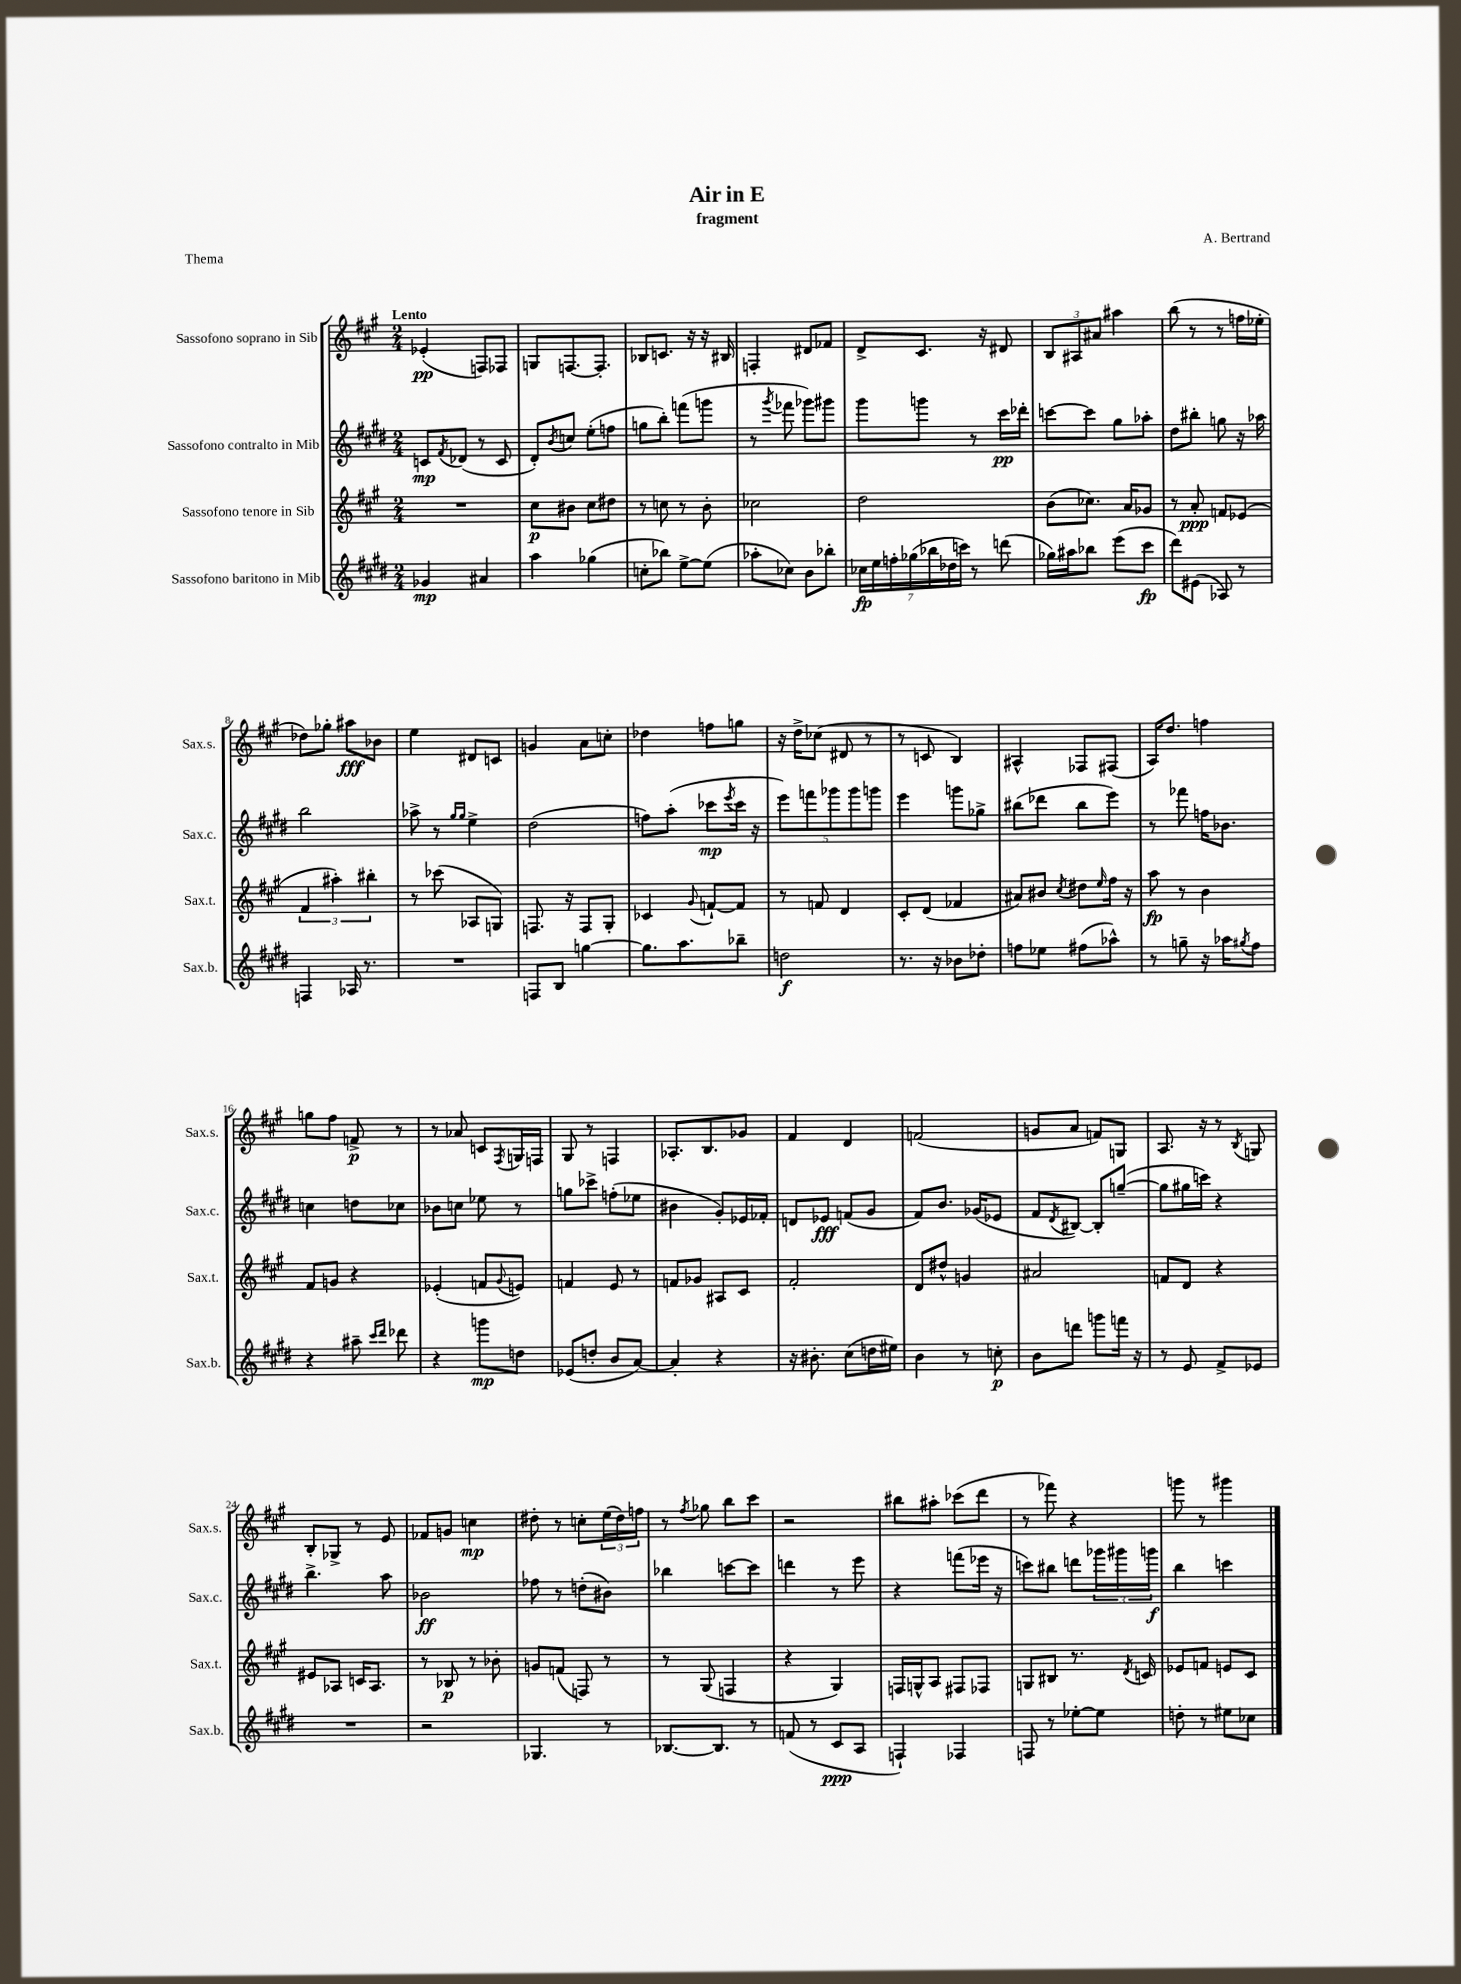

**kern	**kern	**kern	**kern
*staff4	*staff3	*staff2	*staff1
*clefG2	*clefG2	*clefG2	*clefG2
*k[f#c#g#d#]	*k[f#c#g#]	*k[f#c#g#d#]	*k[f#c#g#]
*M2/4	*M2/4	*M2/4	*M2/4
4g-	2r	8c	(4e-'
.	.	8qf#	.
.	.	(8d-	.
4a#	.	8r	8F)
.	.	8c	8F-
=	=	=	=
4aa	8cc#	8d#')	8G
.	.	8qb	.
.	8b#	8cc	[8.F
(4gg-	8cc#	(8ee'	.
.	.	.	8.F']
.	8dd#	8ff	.
=	=	=	=
8cc'	8r	8gg	8B-
8bb-)	8cc	8bb')	8.c
[8ee^	8r	(8fff	.
.	.	.	16r
(8ee]	8b'	8ggg	16r
.	.	.	16B#
=	=	=	=
8aa-'	2cc-	8r	4F'
.	.	8qggg#	.
8cc-)	.	8fff-	.
8b	.	8ggg-)	8d#
8bb-'	.	8ggg#	8f-
=	=	=	=
28cc-	2dd	8ggg#	8d^
28ee	.	.	.
28ff'	.	.	.
(28gg-	.	.	.
.	.	8ggg	8.c#
28bb-	.	.	.
28dd-	.	.	.
28ccc)	.	.	.
8r	.	8r	.
.	.	.	16r
(8ddd	.	16ccc#	8d#
.	.	16ddd-'	.
=	=	=	=
16gg-)	(8b	[8ccc	12B
16aa#	.	.	.
.	.	.	12A#
8bb-	8.cc-)	8ccc]	.
.	.	.	12a#
(8eee	.	8gg#	4aa#
.	16a	.	.
8ccc#	8g-	8aa-'	.
=	=	=	=
8ddd#)	8r	8dd#	(8bb
(8e#	8a'	8bb#'	8r
8A-)	8f	8gg	8r
8r	(8e-	16r	16ff
.	.	16aa-	16ee-'
=	=	=	=
4F	6f#	2bb	8dd-)
.	.	.	8gg-'
.	6aa#')	.	.
16A-	.	.	8aa#
8.r	.	.	.
.	6bb#'	.	.
.	.	.	8b-
=	=	=	=
2r	8r	8aa-^	4ee
.	(8ccc-	8r	.
.	.	16qqgg#	.
.	.	16qqgg#	.
.	8A-	4ee^	8d#
.	8G)	.	8c
=	=	=	=
8F	8.F	(2dd#	4g
8B	.	.	.
.	16r	.	.
[4gg	8F	.	8a
.	8G#'	.	8cc'
=	=	=	=
8.gg]	4c-	8ff)	4dd-
.	.	(8aa'	.
8.aa	.	.	.
.	8qqg#	.	.
.	[8f`	8ccc-	8ff
.	.	8qeee	.
8bb-~	8f]	16ccc-	8gg
.	.	16r	.
=	=	=	=
2dd	8r	10eee)	16r
.	.	.	16dd^
.	.	10fff	.
.	8f	.	(8cc-
.	.	10ggg-	.
.	4d	.	8d#
.	.	10ggg-	.
.	.	.	8r
.	.	10ggg	.
=	=	=	=
8.r	8c#'	4eee	8r
.	(8d	.	8c
16r	.	.	.
8b-	4f-	8ggg	4B)
8dd-'	.	8gg-^	.
=	=	=	=
8ff	8a#)	(8bb#	4A#^^
8ee-	8b#	8ddd-	.
.	8qcc#	.	.
(8ff#	8dd#	8bb#	8F-
.	16qqee	.	.
8aa-^^)	16ff#	8eee)	(8F#
.	16r	.	.
=	=	=	=
8r	8aa	8r	16A)
.	.	.	8.dd
8gg~	8r	8fff-	.
16r	4b	16ff	4ff
16aa-	.	8.b-	.
8qgg#	.	.	.
8ff#	.	.	.
=	=	=	=
4r	8f#	4cc	8gg
.	8g	.	8ff#
8aa#~	4r	8dd	8f^
16qqccc#	.	.	.
16qqddd#	.	.	.
8ddd-	.	8cc-	8r
=	=	=	=
4r	(4e-'	8b-	8r
.	.	8cc	8a-
8ggg	8f	8ee-	8c
.	8qqg#	.	8qF#
8dd	8e)	8r	16G
.	.	.	16F
=	=	=	=
(8e-	4f	8gg	8G#
8dd'	.	8ccc-^	8r
8b	8e	(8ff'	4F
[8a)	8r	8ee-	.
=	=	=	=
4a']	8f	4b#	8.A-'
.	8g-	.	.
.	.	.	8.B
4r	8A#	8g#')	.
.	8c#	16e-	8g-
.	.	16f-'	.
=	=	=	=
16r	2f#'	8d	4f#
8.b#'	.	.	.
.	.	8e-	.
(8cc#	.	(8f	4d
16dd	.	8g#	.
16ee#)	.	.	.
=	=	=	=
4b	8d	8f#)	(2f
.	8dd#^^	8.b	.
8r	4g	.	.
.	.	(16g-	.
8cc'	.	8e-	.
=	=	=	=
8b	2a#	8f#	8g
.	.	8qd#	.
8ddd	.	[8B#)	8a
8ggg	.	8B#']	8f)
16fff	.	([8gg~	8G
16r	.	.	.
=	=	=	=
8r	8f	8gg]	8.A
8e	8d	16gg#	.
.	.	16ccc)	16r
8f#^	4r	4r	8r
.	.	.	8qB
8e-	.	.	8G
=	=	=	=
2r	8e#	4.bb^	8B'
.	8A-	.	8G-^
.	16c	.	8r
.	8.A-	.	.
.	.	8aa	8e
=	=	=	=
2r	8r	2b-	8f-
.	8B-	.	8g
.	8r	.	4cc
.	8b-'	.	.
=	=	=	=
4.G-	8g	8ff-	8dd#'
.	(8f	8r	8r
.	8F)	(8dd'	8cc'
8r	8r	8b#)	(24ee
.	.	.	24dd#)
.	.	.	24ff
=	=	=	=
[8.B-	8r	4bb-	8r
.	.	.	8qff#
.	(8G#	.	8gg-
8.B-]	.	.	.
.	4F	[8ccc	8bb
8r	.	8ccc]	8ccc#
=	=	=	=
(8f	4r	4ddd	2r
8r	.	.	.
8c#	4G#)	8r	.
8A	.	8eee	.
=	=	=	=
4F`)	16F	4r	8bb#
.	16G^^	.	.
.	8A	.	8aa#'
4F-	8F#	(8fff	(8ccc-
.	8F-	16eee-	8ddd
.	.	16r	.
=	=	=	=
8F	8G	8ccc)	8r
8r	8B#	8bb#	8fff-)
[8ee-'	8.r	8ddd	4r
8ee-]	.	24ggg-	.
.	.	24ggg#	.
.	8qd	.	.
.	16c	.	.
.	.	24ggg	.
=	=	=	=
8dd'	8e-	4bb	8ggg
8r	8f	.	8r
8ee#	8e	4ccc	4ggg#
8cc-	8c#	.	.
==	==	==	==
*-	*-	*-	*-
